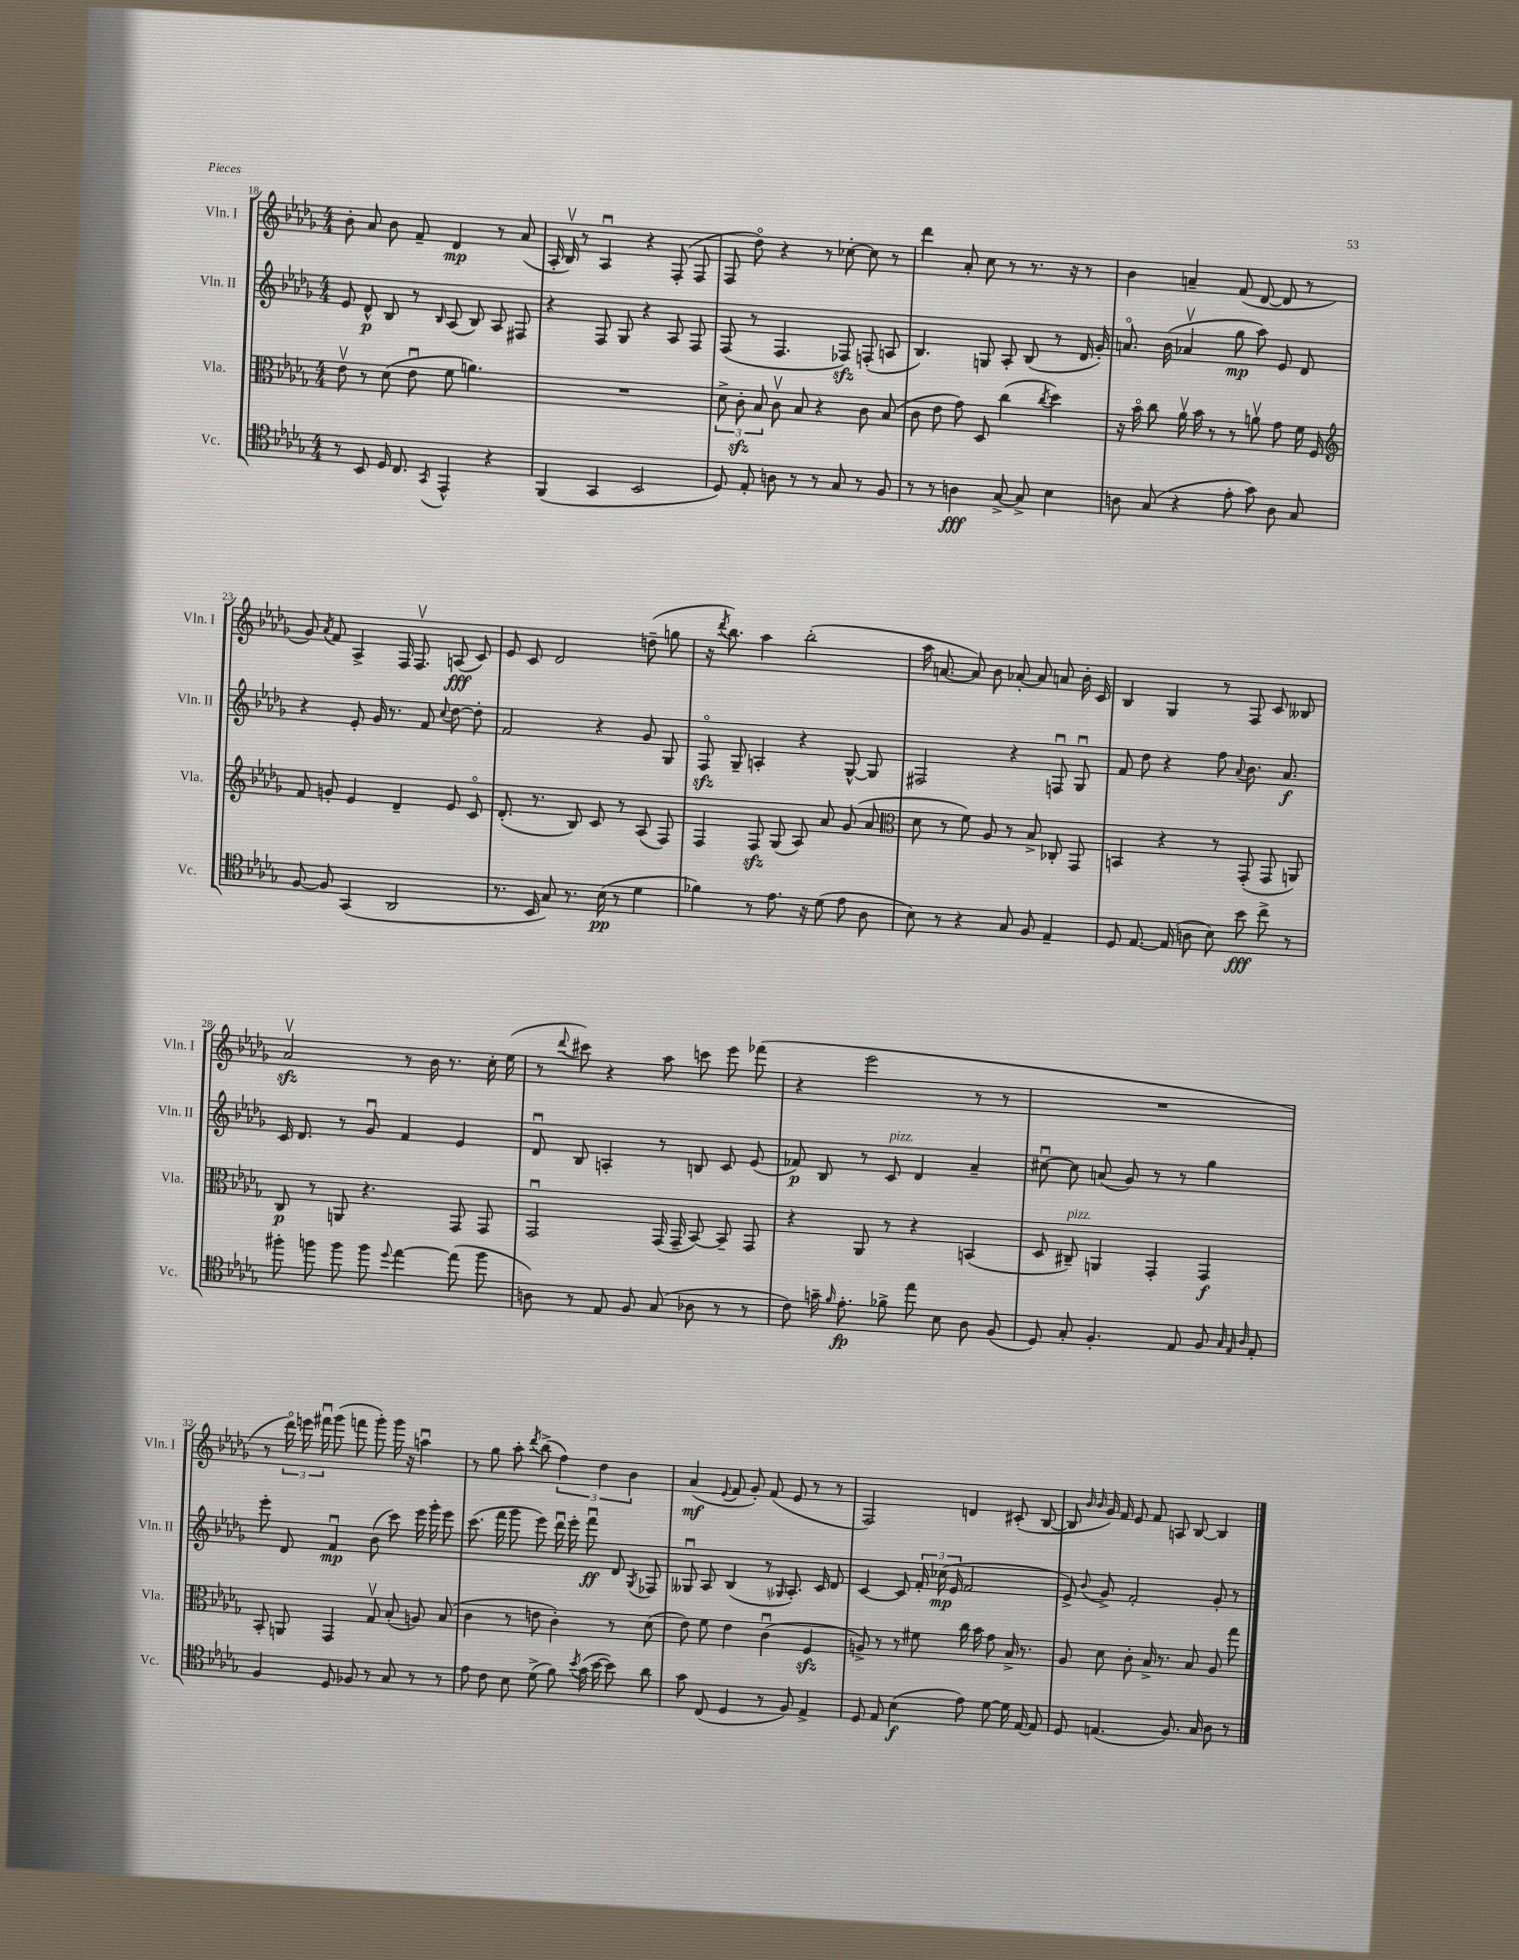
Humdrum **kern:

**kern	**dynam	**kern	**dynam	**kern	**dynam	**kern	**dynam
*part4	*part4	*part3	*part3	*part2	*part2	*part1	*part1
*staff4	*staff4	*staff3	*staff3	*staff2	*staff2	*staff1	*staff1
*I"Vc.	*	*I"Vla.	*	*I"Vln. II	*	*I"Vln. I	*
*I'Vc.	*	*I'Vla.	*	*I'Vln. II	*	*I'Vln. I	*
*clefC4	*	*clefC3	*	*clefG2	*	*clefG2	*
*k[b-e-a-d-g-]	*	*k[b-e-a-d-g-]	*	*k[b-e-a-d-g-]	*	*k[b-e-a-d-g-]	*
*M4/4	*	*M4/4	*	*M4/4	*	*M4/4	*
=18	=18	=18	=18	=18	=18	=18	=18
8r	.	8e-v\	.	8e-/	.	8b-'\	.
8BB-/	.	8r	.	8d-^^/	p	8a-/	.
16D-/	.	(8d-\	.	8B-/	.	8b-\	.
8.C/	.	.	.	.	.	.	.
.	.	8e-u\	.	8r	.	8f~/	.
8qGG-/	.	.	.	16qqB-/	.	.	.
4EE-^^/	.	8f\	.	(8A-/	.	4d-/	mp
.	.	4.an\)	.	8B-/)	.	.	.
4r	.	.	.	8A-/	.	8r	.
.	.	.	.	8F#X/	.	(8a-/	.
=19	=19	=19	=19	=19	=19	=19	=19
(4FF/	.	1r	.	4r	.	16A-'/	.
.	.	.	.	.	.	16B-v/)	.
.	.	.	.	.	.	8r	.
4GG-/	.	.	.	8F/	.	4A-u/	.
.	.	.	.	8G-/	.	.	.
2BB-/	.	.	.	4r	.	4r	.
.	.	.	.	8A-/	.	(8F'/	.
.	.	.	.	8F/	.	8F/	.
=20	=20	=20	=20	=20	=20	=20	=20
8D-/)	.	12d-^\	.	(8F/	.	8F/	.
.	.	12czz'\	.	.	.	.	.
8E-'/	.	.	.	8r	.	8dd-\)	.
.	.	12B-/	.	.	.	.	.
8An\	.	8cv\	.	4.F/	.	4r	.
8r	.	8B-/	.	.	.	.	.
8r	.	4r	.	.	.	8r	.
8G-/	.	.	.	8F-Xzz/)	.	[8cc-X'\	.
8r	.	8c\	.	(8Fn'/	.	8cc-\]	.
8F/	.	(8B-/	.	8An/	.	8r	.
=21	=21	=21	=21	=21	=21	=21	=21
8r	.	8c\	.	4.B-/)	.	4ddd-\	.
8r	.	8e-\	.	.	.	.	.
4An\	fff	8g-\)	.	.	.	8a-'/	.
.	.	8D-/	.	8Gn/	.	8cc\	.
[8G-^/	.	(4cc\	.	8A-'/	.	8r	.
8G-^/]	.	.	.	(8B-/	.	8.r	.
.	.	8qcc/	.	.	.	.	.
4B-\	.	4dd-\)	.	8r	.	.	.
.	.	.	.	.	.	16r	.
.	.	.	.	16d-/	.	8r	.
.	.	.	.	16g-'/)	.	.	.
=22	=22	=22	=22	=22	=22	=22	=22
8An\	.	16r	.	8.an/	.	4b-\	.
.	.	16b-\	.	.	.	.	.
(8G-/	.	8cc\	.	.	.	.	.
.	.	.	.	(16b-\	.	.	.
4r	.	16a-v\	.	4a-Xv/	.	4an~/	.
.	.	16b-\	.	.	.	.	.
.	.	8r	.	.	.	.	.
8e-'\	.	8r	.	8gg-\	mp	(8f/	.
8g-\)	.	8anv\	.	8aa-\)	.	[8d-/	.
8A\	.	8g-\	.	8e-/	.	8d-/]	.
8G-/	.	16f\	.	8d-/	.	8r	.
.	.	16F/	.	.	.	.	.
!!LO:LB:g=z
=23	=23	=23	=23	=23	=23	=23	=23
*	*	*clefG2	*	*	*	*	*
[8F/	.	8f/	.	4r	.	8g-/)	.
.	.	.	.	.	.	8qa-/	.
8F/]	.	8gn'/	.	.	.	8f/	.
(4GG-/	.	4e-/	.	8e-'/	.	4A-^/	.
.	.	.	.	16g-/	.	.	.
.	.	.	.	8.r	.	.	.
2AA-/	.	4d-~/	.	.	.	16F/	.
.	.	.	.	.	.	8.Fv/	.
.	.	.	.	8f/	.	.	.
.	.	.	.	8qqcc/	.	.	.
.	.	8e-/	.	[8dd-\	.	(8An/	fff
.	.	8c/	.	8dd-'\]	.	8c/)	.
=24	=24	=24	=24	=24	=24	=24	=24
8.r	.	(8.d-'/	.	2f/	.	8e-/	.
.	.	.	.	.	.	8c/	.
16BB-/	.	8.r	.	.	.	.	.
8G-/)	.	.	.	.	.	2d-/	.
8.r	.	8B-/)	.	.	.	.	.
.	.	8c/	.	4r	.	.	.
(16B-\	pp	.	.	.	.	.	.
8r	.	8r	.	.	.	.	.
4d-\	.	(8A-/	.	8g-/	.	(8ddn~\	.
.	.	8F/)	.	8G-/	.	8ggn\	.
=25	=25	=25	=25	=25	=25	=25	=25
4f-X\)	.	4F/	.	8Fzz/	.	16r	.
.	.	.	.	.	.	8qddd-/	.
.	.	.	.	.	.	8.bb-\)	.
.	.	.	.	8G-~/	.	.	.
8r	.	8Fzz/	.	4An'/	.	4aa-\	.
8.e-\	.	(8G-/	.	.	.	.	.
.	.	8A-/)	.	4r	.	(2bb-'\	.
16r	.	.	.	.	.	.	.
(8d-\	.	8a-/	.	.	.	.	.
8e-\	.	(8g-/	.	[8G-^^/	.	.	.
8A-\	.	8a-/	.	8G-/]	.	.	.
=26	=26	=26	=26	=26	=26	=26	=26
*	*	*clefC3	*	*	*	*	*
8B-\)	.	8d-\	.	2F#X/	.	16aa-\	.
.	.	.	.	.	.	[8.an/	.
8r	.	8r	.	.	.	.	.
4r	.	8f\)	.	.	.	8a/])	.
.	.	8A-/	.	.	.	8b-\	.
8G-/	.	8r	.	4r	.	[8a-X'/	.
8F/	.	8B-^/	.	.	.	8a-/]	.
4E-~/	.	8C-X'/	.	8Fnu/	.	8an/	.
.	.	8GG-/	.	8G-u/	.	16b-'\	.
.	.	.	.	.	.	16c/	.
=27	=27	=27	=27	=27	=27	=27	=27
8D-/	.	4BBn/	.	8f/	.	4B-/	.
[8.E-/	.	.	.	8dd-\	.	.	.
.	.	4r	.	4r	.	4G-/	.
(16E-/]	.	.	.	.	.	.	.
8An\	.	.	.	.	.	.	.
8B-\)	.	8r	.	8ff\	.	8r	.
.	.	.	.	8qqa-/	.	.	.
8b-\	fff	(8GG-'/	.	8.b-\	.	8F/	.
8cc^\	.	8GG-/	.	.	.	8c/	.
.	.	.	.	8.a-/	f	.	.
8r	.	8AAn/)	.	.	.	8B--X/	.
!!LO:LB:g=z
=28	=28	=28	=28	=28	=28	=28	=28
8ff#X'\	.	8C/	p	16c/	.	2a-zzv/	.
.	.	.	.	8.d-/	.	.	.
8ffn\	.	8r	.	.	.	.	.
8ff\	.	8AAn/	.	8r	.	.	.
8ff\	.	4.r	.	8g-u/	.	.	.
8qqdd-/	.	.	.	.	.	.	.
[4ee-\	.	.	.	4f/	.	8r	.
.	.	.	.	.	.	16b-\	.
.	.	.	.	.	.	8.r	.
(8ee-\]	.	8GG-/	.	4e-/	.	.	.
8ff\	.	8GG-/	.	.	.	16cc'\	.
.	.	.	.	.	.	(16ee-\	.
=29	=29	=29	=29	=29	=29	=29	=29
8An\)	.	2GG-u/	.	8d-u/	.	8r	.
.	.	.	.	.	.	8qqddd-/	.
8r	.	.	.	8B-/	.	8ccc#X\)	.
8E-/	.	.	.	4An'/	.	4r	.
8F/	.	.	.	.	.	.	.
(8G-/	.	(16GG-/	.	8r	.	8aa-\	.
.	.	16GG-~/	.	.	.	.	.
8A-X\	.	[8BB-/)	.	8Bn/	.	8cccn\	.
8r	.	8BB-~/]	.	8c/	.	8eee-\	.
8r	.	8GG-/	.	(8e-/	.	(8fff-X\	.
=30	=30	=30	=30	=30	=30	=30	=30
8c\)	.	4r	.	8f-X/)	p	4r	.
16gn~\	.	.	.	8B-/	.	.	.
16qqf/	.	.	.	.	.	.	.
8.e-'\	fp	.	.	.	.	.	.
.	.	8AA-/	.	8r	.	2eee-\	.
!	!	!	!	!LO:TX:a:i:t=pizz.	!	!	!
8f-X^\	.	8r	.	8c/	.	.	.
8ee-\	.	4r	.	4d-/	.	.	.
8B-\	.	.	.	.	.	.	.
8A-\	.	(4BBn/	.	4a-~/	.	8r	.
(8F/	.	.	.	.	.	8r	.
=31	=31	=31	=31	=31	=31	=31	=31
8D-/)	.	8D-/	.	[8cc#Xu\	.	1r	.
!	!	!LO:TX:a:i:t=pizz.	!	!	!	!	!
8G-'/	.	8C#X~/)	.	8cc#\]	.	.	.
4.F'/	.	4AAn/	.	(8an/	.	.	.
.	.	.	.	8g-/)	.	.	.
.	.	4GG-'/	.	8r	.	.	.
8E-/	.	.	.	8r	.	.	.
8F/	.	4GG-/	f	4gg-\	.	.	.
32qqG-/	.	.	.	.	.	.	.
32qqE-/	.	.	.	.	.	.	.
32qqA-/	.	.	.	.	.	.	.
8E-'/	.	.	.	.	.	.	.
!!LO:LB:g=z
=32	=32	=32	=32	=32	=32	=32	=32
4F/	.	8BB-'/	.	8eee-'\	.	8r	.
.	.	8AAn/	.	8d-/	.	24ddd-\)	.
.	.	.	.	.	.	24eeen\	.
.	.	.	.	.	.	24fff#Xu\	.
8D-/	.	4GG-/	.	4fu/	mp	(8ggg-\	.
8F-X/	.	.	.	.	.	8fffn\	.
8r	.	8G-v/	.	(8b-\	.	8ggg-'\)	.
8G-/	.	(8B-'/	.	8ccc\)	.	16ggg-\	.
.	.	.	.	.	.	16r	.
8r	.	8An/)	.	16eee-\	.	4aanu\	.
.	.	.	.	16ggg-'\	.	.	.
8r	.	(8B-/	.	8eee-\	.	.	.
=33	=33	=33	=33	=33	=33	=33	=33
8e-\	.	4c\	.	(8.ccc\	.	8r	.
8c\	.	.	.	.	.	8gg-\	.
.	.	.	.	16fff\	.	.	.
8B-\	.	8r	.	8ggg-\	.	8aa-'\	.
.	.	.	.	.	.	8qddd-/	.
(8d-^\	.	8en\	.	8eee-\)	.	(8bb-^\	.
8f\)	.	4c'\)	.	16ddd-u\	.	6ff\)	.
.	.	.	.	16eee-'\	.	.	.
8qb-/	.	.	.	.	.	.	.
(16g-\	.	.	.	8fffu\	ff	.	.
.	.	.	.	.	.	6dd-\	.
[16b-\	.	.	.	.	.	.	.
8b-\])	.	8r	.	8d-/	.	.	.
.	.	.	.	.	.	6b-\	.
.	.	.	.	8qG-/	.	.	.
8a-\	.	(8d-\	.	8F-X/	.	.	.
=34	=34	=34	=34	=34	=34	=34	=34
8g-\	.	8e-\)	.	8G--Xu/	.	(4a-/	mf
(8C/	.	8f\	.	8A-/	.	.	.
.	.	.	.	.	.	8qqe-/	.
4D-/	.	4e-\	.	(4B-/	.	8f/	.
.	.	.	.	.	.	8g-'/)	.
8r	.	(4cu\	.	8r	.	(8f/	.
.	.	.	.	16qqG-X/	.	.	.
8F/)	.	.	.	8.A-'/)	.	8e-/	.
4E-^/	.	4Fzz/	.	.	.	8r	.
.	.	.	.	16c/	.	.	.
.	.	.	.	8d-/	.	8r	.
=35	=35	=35	=35	=35	=35	=35	=35
8D-/	.	8An^/)	.	[4c/	.	2F/)	.
8E-/	.	8r	.	.	.	.	.
(4B-\	f	8r	.	8c/]	.	.	.
.	.	8f#X\	.	24f'/	.	.	.
.	.	.	.	(24cc-X\	mp	.	.
.	.	.	.	24e-/	.	.	.
8e-\)	.	16cc\	.	2f/	.	4dn/	.
.	.	16b-\	.	.	.	.	.
[8d-\	.	8g-\	.	.	.	.	.
16d-\]	.	16B-^/	.	.	.	(8c#X'/	.
[16E-/	.	8.r	.	.	.	.	.
8E-/]	.	.	.	.	.	[8B-/	.
=36	=36	=36	=36	=36	=36	=36	=36
8D-/	.	8A-/	.	8e-^/)	.	8B-/]	.
.	.	.	.	.	.	16qqb-/	.
.	.	.	.	8qqb-/	.	16qqb-/	.
(4.En/	.	8d-\	.	8g-^/	.	16g-/)	.
.	.	.	.	.	.	16f/	.
.	.	8c'\	.	2f'/	.	8e-/	.
.	.	16B-^/	.	.	.	8f/	.
.	.	8.r	.	.	.	.	.
8.F/)	.	.	.	.	.	8An/	.
.	.	8B-/	.	.	.	[8B-/	.
16G-/	.	.	.	.	.	.	.
8A-\	.	8A-/	.	8g-'/	.	4B-/]	.
8r	.	8gg-\	.	8r	.	.	.
==	==	==	==	==	==	==	==
*-	*-	*-	*-	*-	*-	*-	*-
